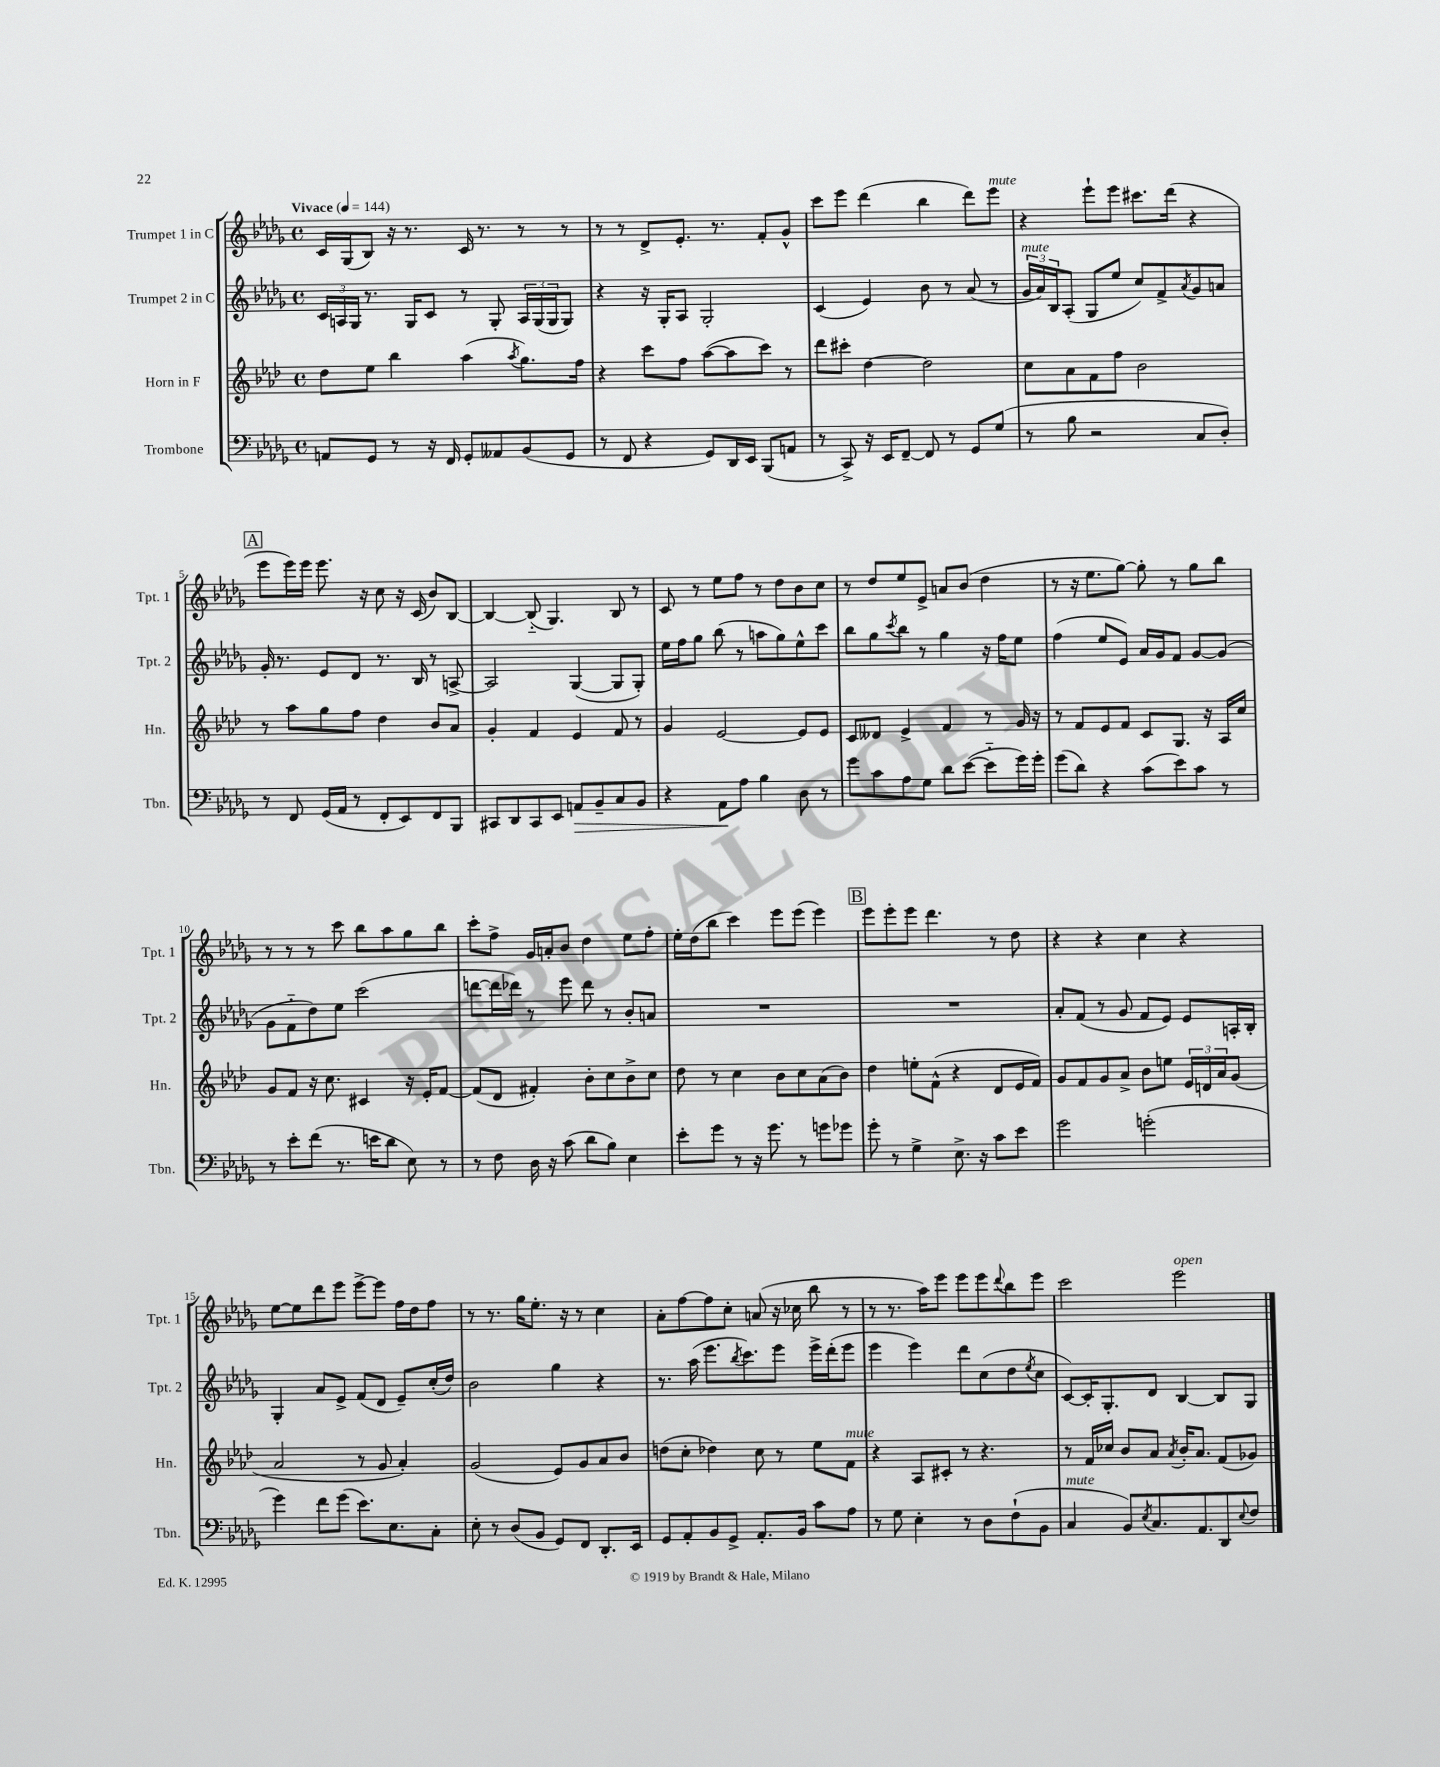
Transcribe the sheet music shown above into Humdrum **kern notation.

**kern	**kern	**kern	**kern
*staff4	*staff3	*staff2	*staff1
*clefF4	*clefG2	*clefG2	*clefG2
*k[b-e-a-d-g-]	*k[b-e-a-d-]	*k[b-e-a-d-g-]	*k[b-e-a-d-g-]
*M4/4	*M4/4	*M4/4	*M4/4
*met(c)	*met(c)	*met(c)	*met(c)
*MM144	*MM144	*MM144	*MM144
8AA	8dd-	24c	16c
.	.	24A	.
.	.	.	(16G-
.	.	24G-	.
8GG-	8ee-	8.r	8B-)
8r	4bb-	.	16r
.	.	16G-	8.r
16r	.	8c	.
16FF	.	.	.
8GG-'	(4aa-	8r	16c
.	.	.	8.r
8AA--	.	8G-'	.
.	8qaa-	.	.
(8BB-	8.gg)	24A	8r
.	.	(24G-	.
.	.	24G-	.
8GG-	.	8G-)	8r
.	16ff	.	.
=	=	=	=
8r	4r	4r	8r
8FF	.	.	8r
4r	8ccc	16r	8d-^
.	.	16G-'	.
.	8ff	8A-	8.e-'
8GG-)	([8aa-	2G-'	.
.	.	.	8.r
16DD-	8aa-]	.	.
16EE-	.	.	.
(8BBB-	8ccc)	.	8f'
8AA	8r	.	8g-^^
=	=	=	=
8r	8ddd-	(4c	8ccc
8CC^)	8ccc#'	.	8eee-
16r	[4dd-	4e-)	(4ddd-
16EE-	.	.	.
[8FF~	.	.	.
8FF]	2dd-]	8b-	4bb-
8r	.	8r	.
8GG-	.	(8a-	8ddd-)
(8G-	.	8r	8eee-
=	=	=	=
8r	8cc	24g-	4r
.	.	24a-)	.
.	.	24B-	.
8B-	8a-	(8A-'	.
2r	8f	8G-	8eee-`
.	8ff	8ee-	8eee-
.	2b-	8cc)	8.ccc#
.	.	8f^	.
.	.	.	(16ddd-
.	.	8qa-	.
8C	.	8g-	4r
8D-')	.	8a	.
=	=	=	=
8r	8r	16g-'	8eee-
.	.	8.r	.
8FF	8aa-	.	16eee-)
.	.	.	16eee-
(16GG-	8gg	8e-	8.eee-
16AA-	.	.	.
8r	8ff	8d-	.
.	.	.	16r
8FF'	4dd-	8.r	8cc
8EE-)	.	.	16r
.	.	16B-	(16c
8FF	8b-	8r	8b-)
8BBB-	8a-	[8A^	[8B-
=	=	=	=
8CC#	4g'	2A]	4B-_
8DD-	.	.	.
8CC#	4f	.	(8B-'~]
8EE-	.	.	4.G-)
8AA	4e-	([4G-	.
8BB-~	.	.	.
8C	8f	8G-]	8B-
8BB-	8r	8G-')	8r
=	=	=	=
4r	4g	16ee-	8c
.	.	16ff	.
.	.	8gg-	8r
8AA-	[2e-	(8bb-	8ee-
8A-	.	8r	8ff
4B-	.	8aa	8r
.	.	8gg-)	8dd-
8D-	8e-]	8ee-^^	8b-
8r	8e-	8ccc	8cc
=	=	=	=
8g-	8c	8bb-	8r
8c	8d--	8gg-	8dd-
.	.	8qccc	.
8A-	4e-^	8bb-	8ee-
8G-	.	8r	8e-^
8d-	4f	4gg-	8a
([8e-	.	.	(8b-
8e-'~]	8r	16r	4dd-
.	.	16ff	.
16g-)	16g	8ee-	.
16g-'	16r	.	.
=	=	=	=
(8g-	8r	(4ff	8r
8d-)	8f	.	16r
.	.	.	8.ee-
4r	8e-	8ee-	.
.	8f	8e-)	[8gg-)
(8c	8c	16a-	8gg-']
.	.	16g-	.
8e-)	8.G	8f	8r
8c	.	[8g-	8gg-
.	16r	.	.
8r	16A-	(8g-]	8bb-
.	16cc	.	.
=	=	=	=
8r	8g	8g-	8r
8e-'	8f	8f'~	8r
(8f	16r	8dd-)	8r
.	8.cc	.	.
8.r	.	8ee-	8ccc
.	4c#	(2ccc	8bb-
16e	.	.	.
8d-	.	.	8aa-
8E-)	16r	.	8gg-
.	16e-'	.	.
8r	[8f	.	8bb-
=	=	=	=
8r	(8f]	[8ddd	8ccc'
8F	8d-	16ddd]	8ff^
.	.	16ddd-)	.
16D-	4f#')	8r	16g-
16r	.	.	16a'
(8c	.	8eee-	8b-
8d-	8b-'	8ddd-	4dd-
8B-)	8cc	8r	.
4E-	8b-^	8b-'	8ee-
.	8cc	8a	8ff'
=	=	=	=
8e-'	8dd-	1r	16ee-'
.	.	.	(16dd-
8g-	8r	.	8bb-
8r	4cc	.	4ccc)
16r	.	.	.
8.g-	.	.	.
.	8b-	.	8eee-
8r	8cc	.	(8eee-
8g	(8a-	.	4eee-)
8g-	8b-)	.	.
=	=	=	=
8g-'	4dd-	1r	8eee-
8r	.	.	8eee-'
4G-^	8ee'	.	8eee-
.	(8f^^	.	4.ddd-
8.E-^	4r	.	.
16r	.	.	.
8c	8d-	.	8r
8e-	16e-	.	8dd-
.	16f)	.	.
=	=	=	=
2g-	8g	8a-'	4r
.	8f	(8f	.
.	8g	8r	4r
.	8a-^	8g-	.
(2g'	8b-	8f	4cc
.	8ee	8e-)	.
.	24e-	8e-	4r
.	24d	.	.
.	24a-	.	.
.	(8g	16A'	.
.	.	16B-'	.
=	=	=	=
4g-)	2a-	4G-'	[8ee-
.	.	.	8ee-]
8f	.	8a-	8ddd-
(8g-	.	8e-^	8eee-
8.e-)	8r	(8f	[8eee-^
.	8g	8d-	8eee-]
8.E-	.	.	.
.	4a-')	8e-~)	16ff
.	.	.	16dd-
8C'	.	(16cc'	8ff
.	.	16dd-)	.
=	=	=	=
8E-'	(2g	2b-	8r
8r	.	.	8.r
(8D-	.	.	.
.	.	.	16gg-
8BB-	.	.	8.ee-'
8GG-)	8e-)	4gg-	.
.	.	.	16r
8FF	8g	.	8r
8.DD-'	8a-	4r	4cc
.	8b-	.	.
16EE-	.	.	.
=	=	=	=
8GG-	(8dd	8.r	8a-'
8AA-'	8cc'	.	[8ff
.	.	(16aa-	.
8BB-	4dd-)	8.eee-	8ff]
8GG-^	.	.	8cc'
.	.	8qbb-	.
.	.	8.ccc)	.
8.AA-'	8cc	.	(8a
.	8r	8eee-	16r
16BB-	.	.	16cc-
8c	8ee-	16eee-^	8bb-
.	.	(16ddd-'	.
8A-	8f	8eee-	8r
=	=	=	=
8r	4r	4eee-	8r
8G-	.	.	8.r
4E-'	8A-	4eee-)	.
.	.	.	16aa-)
.	8c#'	.	8eee-
8r	8r	8ddd-	8eee-
8D-	4.r	(8cc	8eee-
.	.	.	8qqddd-
(8F`	.	8dd-	8bb-
.	.	8qee-	.
8BB-	.	8cc	8eee-
=	=	=	=
4C	8r	[8c)	2ccc
.	16f	16c']	.
.	16cc-	8.G-'	.
8BB-)	8b-	.	.
8qE-	.	.	.
8.C	8a-	8d-	.
.	8qa-	.	.
.	16b-'	[4B-	2eee-
8.AA-	8.a-	.	.
8DD-	(8f	8B-]	.
8qqE-	.	.	.
8F	8g-)	8G-	.
==	==	==	==
*-	*-	*-	*-
